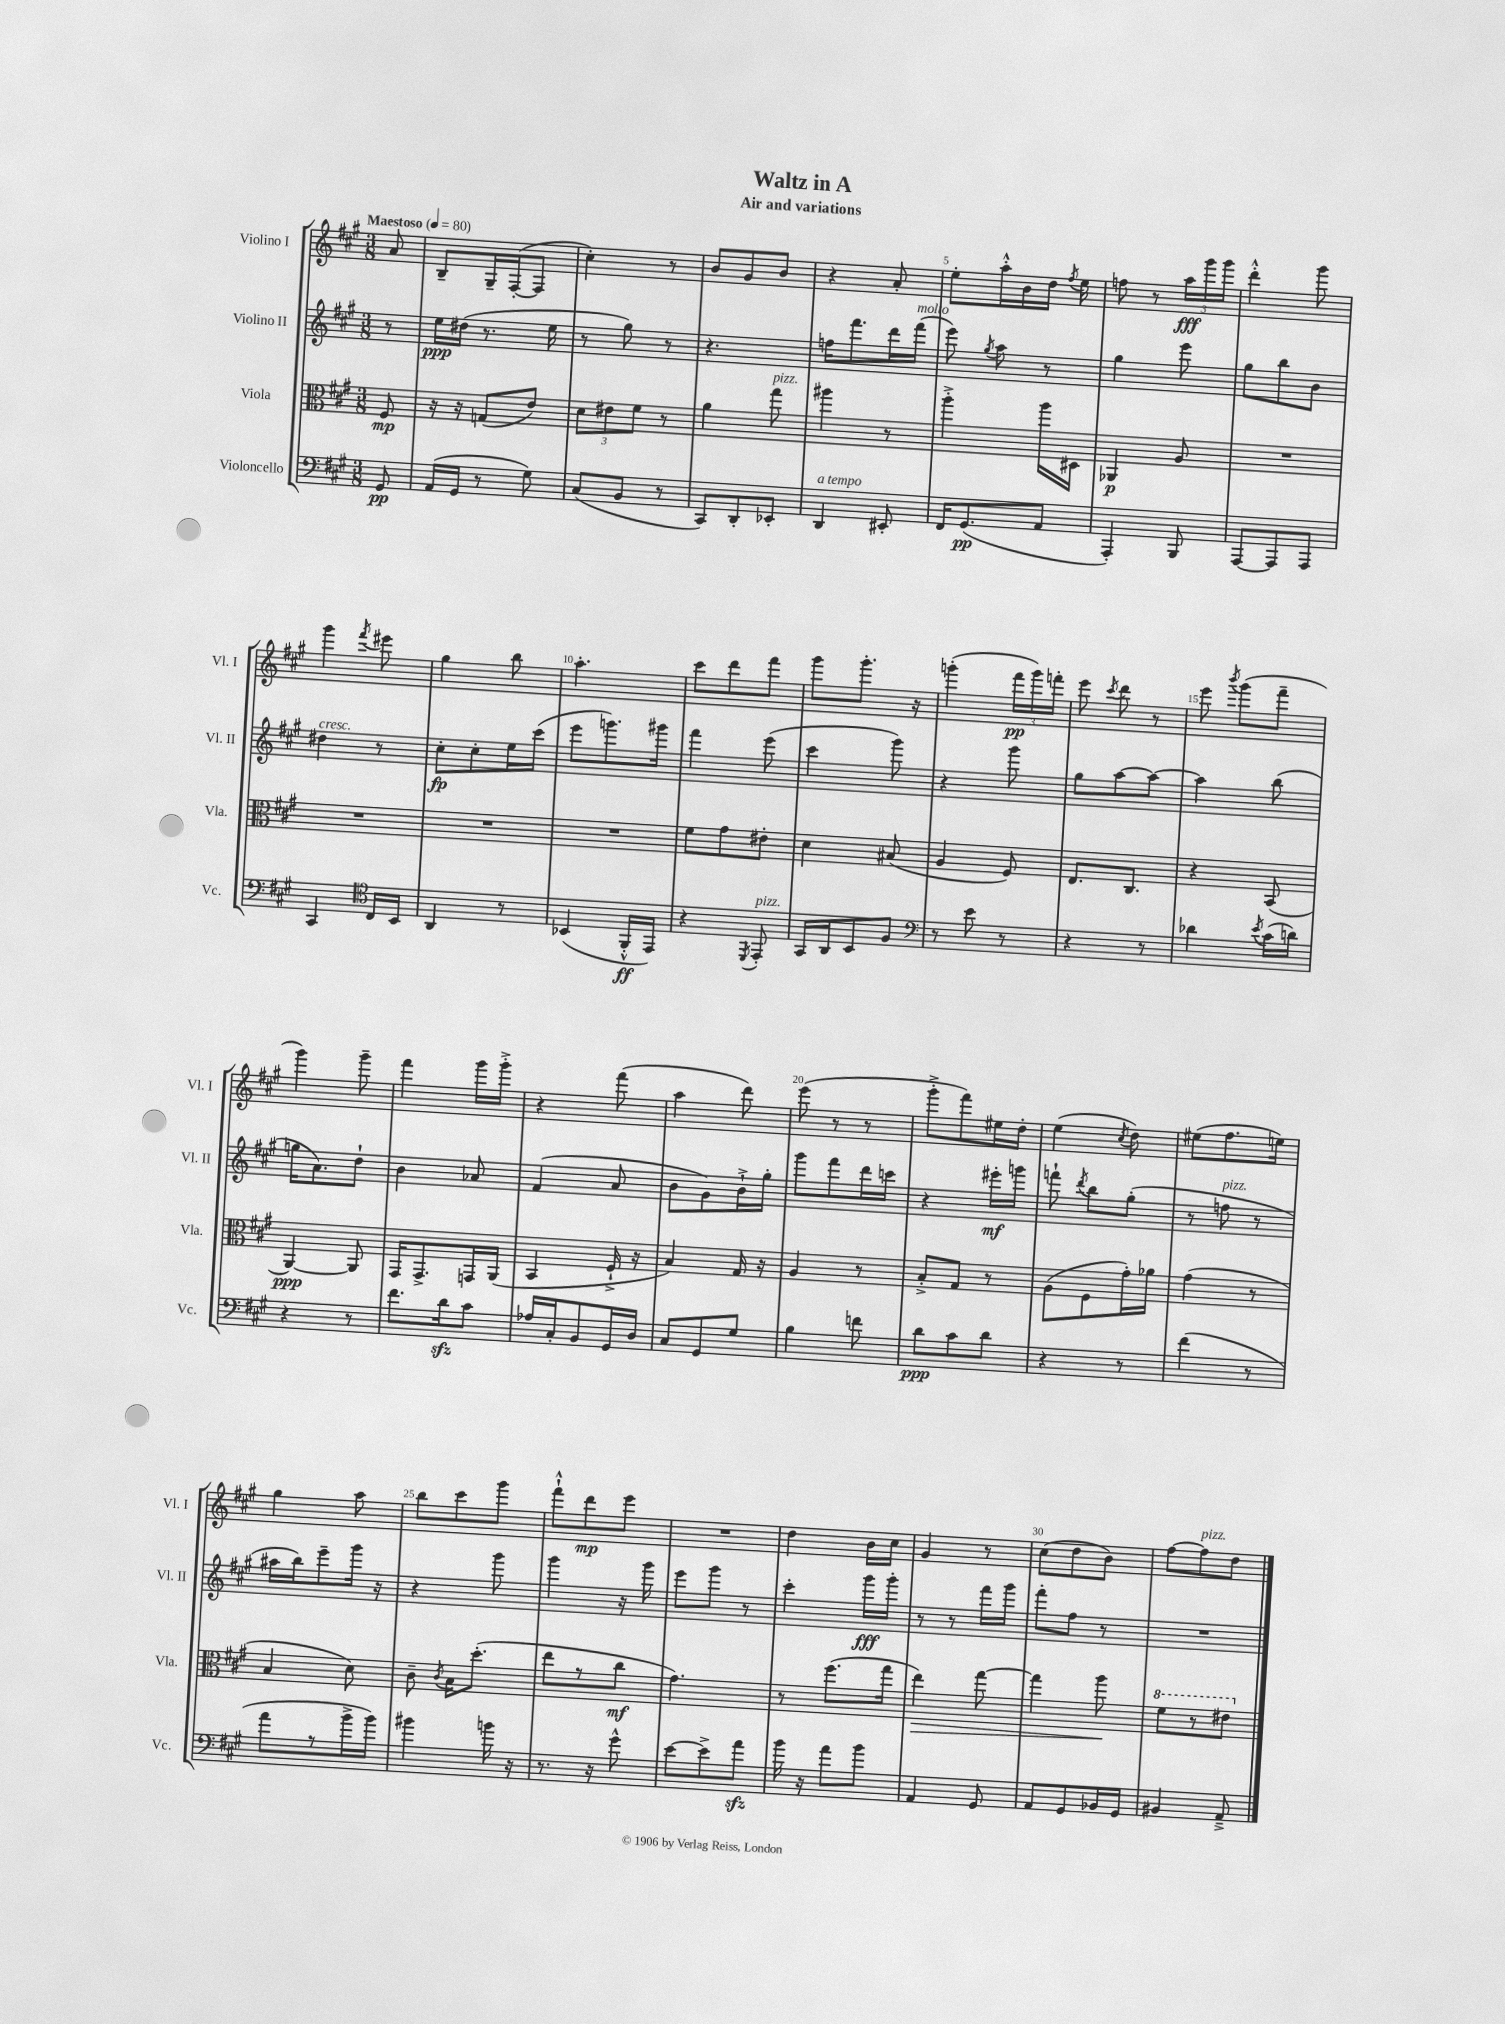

**kern	**dynam	**kern	**dynam	**kern	**dynam	**kern	**dynam
*part4	*part4	*part3	*part3	*part2	*part2	*part1	*part1
*staff4	*staff4	*staff3	*staff3	*staff2	*staff2	*staff1	*staff1
*I"Violoncello	*	*I"Viola	*	*I"Violino II	*	*I"Violino I	*
*I'Vc.	*	*I'Vla.	*	*I'Vl. II	*	*I'Vl. I	*
*clefF4	*	*clefC3	*	*clefG2	*	*clefG2	*
*k[f#c#g#]	*	*k[f#c#g#]	*	*k[f#c#g#]	*	*k[f#c#g#]	*
*M3/8	*	*M3/8	*	*M3/8	*	*M3/8	*
*MM80	*	*MM80	*	*MM80	*	*MM80	*
=	=	=	=	=	=	=	=
!	!	!	!	!	!	!LO:TX:a:B:t=Maestoso	!
8GG#/	pp	8F#/	mp	8r	.	8a/	.
=1	=1	=1	=1	=1	=1	=1	=1
(16AA/LL	.	16r	.	16ee\LL	ppp	8B~/L	.
16GG#/JJ	.	16r	.	(16dd#X\JJ	.	.	.
8r	.	(8Gn/L	.	8.r	.	16G#~/L	.
.	.	.	.	.	.	([16F#'/J	.
8G#\)	.	8e/J)	.	.	.	8F#/J]	.
.	.	.	.	16ee\	.	.	.
=2	=2	=2	=2	=2	=2	=2	=2
(8C#/L	.	12d\L	.	8r	.	4cc#'\)	.
.	.	12e#X\	.	.	.	.	.
8BB/J	.	.	.	8gg#\)	.	.	.
.	.	12f#\J	.	.	.	.	.
8r	.	8r	.	8r	.	8r	.
=3	=3	=3	=3	=3	=3	=3	=3
8CC#/L)	.	4a\	.	4.r	.	8b/L	.
8DD'/	.	.	.	.	.	8g#/	.
!	!	!LO:TX:a:i:t=pizz.	!	!	!	!	!
8EE-X'/J	.	8gg#\	.	.	.	8b/J	.
=4	=4	=4	=4	=4	=4	=4	=4
!LO:TX:a:i:t=a tempo	!	!	!	!	!	!	!
4DD/	.	4aa#X\	.	16ffn\KL	.	4r	.
.	.	.	.	8.fff#\	.	.	.
8EE#X'/	.	8r	.	16ddd\L	.	8a'/	.
!	!	!	!	!LO:TX:a:i:t=molto	!	!	!
.	.	.	.	(16fff#\JJ	.	.	.
=5	=5	=5	=5	=5	=5	=5	=5
16FF#/KL	.	4aa'^\	.	8eee\)	.	8ee'\L	.
(8.GG#/	pp	.	.	.	.	.	.
.	.	.	.	8qgg#/	.	.	.
.	.	.	.	8aa\	.	16aa'^^\L	.
.	.	.	.	.	.	16b\	.
8AA/J	.	16aa\LL	.	8r	.	16dd\JJ	.
.	.	.	.	.	.	8qff#/	.
.	.	16D#X\JJ	.	.	.	16ee\	.
=6	=6	=6	=6	=6	=6	=6	=6
4AAA'/)	.	4AA-X/	p	4gg#\	.	8ffn\	.
.	.	.	.	.	.	8r	.
8BBB/	.	8A/	.	8eee\	.	24aa\LL	fff
.	.	.	.	.	.	24ggg#\	.
.	.	.	.	.	.	24ggg#\JJ	.
=7	=7	=7	=7	=7	=7	=7	=7
[8AAA/L	.	4.r	.	8gg#\L	.	4ddd'^^\	.
8AAA/]	.	.	.	8bb\	.	.	.
8AAA/J	.	.	.	8b\J	.	8ggg#\	.
!!LO:LB:g=z
=8	=8	=8	=8	=8	=8	=8	=8
!	!	!	!	!LO:TX:a:i:t=cresc.	!	!	!
4CC#/	.	4.r	.	4dd#X\	.	4ggg#\	.
*clefC4	*	*	*	*	*	*	*
.	.	.	.	.	.	8qfff#/	.
16C#/LL	.	.	.	8r	.	8eee#X\	.
16BB/JJ	.	.	.	.	.	.	.
=9	=9	=9	=9	=9	=9	=9	=9
4AA/	.	4.r	.	8cc#'\L	fp	4gg#\	.
.	.	.	.	8cc#'\	.	.	.
8r	.	.	.	16ee\L	.	8bb\	.
.	.	.	.	(16ccc#\JJ	.	.	.
=10	=10	=10	=10	=10	=10	=10	=10
(4BB-X/	.	4.r	.	8eee\L	.	4.aa'\	.
.	.	.	.	8.gggn\)	.	.	.
16FF#'^^/LL	ff	.	.	.	.	.	.
16EE/JJ)	.	.	.	16ggg#X\Jk	.	.	.
=11	=11	=11	=11	=11	=11	=11	=11
4r	.	8f#\L	.	4fff#\	.	8ccc#\L	.
.	.	8g#\	.	.	.	8ddd\	.
8qDD/	.	.	.	.	.	.	.
!LO:TX:a:i:t=pizz.	!	!	!	!	!	!	!
8EE'/	.	8e#X'\J	.	(8eee\	.	8fff#\J	.
=12	=12	=12	=12	=12	=12	=12	=12
16GG#/LL	.	4d\	.	4ccc#\	.	8ggg#\L	.
16AA/J	.	.	.	.	.	.	.
8BB/	.	.	.	.	.	8.ggg#'\J	.
8F#/J	.	(8B#X/	.	8ggg#\)	.	.	.
.	.	.	.	.	.	16r	.
=13	=13	=13	=13	=13	=13	=13	=13
*clefF4	*	*	*	*	*	*	*
8r	.	4A/	.	4r	.	(4gggn'\	.
8e\	.	.	.	.	.	.	.
8r	.	8F#/)	.	8ggg#\	.	24fff#\LL	pp
.	.	.	.	.	.	24ggg\)	.
.	.	.	.	.	.	24fffn'\JJ	.
=14	=14	=14	=14	=14	=14	=14	=14
4r	.	8.E/L	.	8gg#\L	.	8eee\	.
.	.	.	.	.	.	8qccc#/	.
.	.	.	.	[8aa\	.	8ddd\	.
.	.	8.C#/J	.	.	.	.	.
8r	.	.	.	8aa\J_	.	8r	.
=15	=15	=15	=15	=15	=15	=15	=15
4d-X\	.	4r	.	4aa\]	.	8eee\	.
.	.	.	.	.	.	8qbbb/	.
.	.	.	.	.	.	(8ggg#\L	.
8qe/	.	.	.	.	.	.	.
(16c#\LL	.	(8BB/	.	(8bb\	.	8fff#~\J	.
16dn\JJ)	.	.	.	.	.	.	.
!!LO:LB:g=z
=16	=16	=16	=16	=16	=16	=16	=16
4r	.	[4AA/)	ppp	16ggn\KL	.	4ggg#\)	.
.	.	.	.	8.a\)	.	.	.
8r	.	8AA/]	.	8dd`\J	.	8ggg#~\	.
=17	=17	=17	=17	=17	=17	=17	=17
8.f#\L	.	16GG#/KL	.	4b\	.	4fff#\	.
.	.	8.GG#^/	.	.	.	.	.
16dzz\k	.	.	.	.	.	.	.
8c#\J	.	16GGn/L	.	8a-X/	.	16ggg#\LL	.
.	.	(16AA/JJ	.	.	.	16ggg#'^\JJ	.
=18	=18	=18	=18	=18	=18	=18	=18
16A-X/LL	.	4BB/	.	(4f#/	.	4r	.
16C#'/J	.	.	.	.	.	.	.
8BB/	.	.	.	.	.	.	.
16GG#/L	.	16F#`^/	.	8a/	.	(8fff#\	.
16D/JJ	.	16r	.	.	.	.	.
=19	=19	=19	=19	=19	=19	=19	=19
8C#/L	.	4B/)	.	8b\L	.	4aa\	.
8GG#/	.	.	.	8g#\)	.	.	.
8G#/J	.	16G#/	.	16b`^\L	.	8ddd\)	.
.	.	16r	.	16gg#'\JJ	.	.	.
=20	=20	=20	=20	=20	=20	=20	=20
4B\	.	4A/	.	8ggg#\L	.	(8eee\	.
.	.	.	.	8fff#\	.	8r	.
8fn\	.	8r	.	16ddd\L	.	8r	.
.	.	.	.	16cccn\JJ	.	.	.
=21	=21	=21	=21	=21	=21	=21	=21
8d\L	ppp	8B'^/L	.	4r	.	8ggg#'^\L	.
8c#\	.	8G#/J	.	.	.	8fff#\)	.
8d\J	.	8r	.	16eee#X'\LL	mf	16ee#X\L	.
.	.	.	.	16gggn\JJ	.	16dd'\JJ	.
=22	=22	=22	=22	=22	=22	=22	=22
4r	.	(8A\L	.	8fffn`\	.	(4ee\	.
.	.	.	.	8qddd/	.	.	.
.	.	8F#\	.	8bb\L	.	.	.
.	.	.	.	.	.	8qcc#/	.
8r	.	16g#'\L)	.	(8gg#'\J	.	8dd\)	.
.	.	16a-X\JJ	.	.	.	.	.
=23	=23	=23	=23	=23	=23	=23	=23
(4f#\	.	(4g#\	.	8r	.	(8ee#X\L	.
!	!	!	!	!LO:TX:a:i:t=pizz.	!	!	!
.	.	.	.	8ffn\	.	8.ff#\	.
8r	.	8r	.	8r	.	.	.
.	.	.	.	.	.	16een\Jk)	.
!!LO:LB:g=z
=24	=24	=24	=24	=24	=24	=24	=24
8a\L	.	4B/	.	16aa#X\LL	.	4gg#\	.
.	.	.	.	16bb\J)	.	.	.
8r	.	.	.	8eee~\	.	.	.
16b^\L	.	8d\)	.	16ggg#\Jk	.	8aa\	.
16b\JJ)	.	.	.	16r	.	.	.
=25	=25	=25	=25	=25	=25	=25	=25
4b#X\	.	8c#~\	.	4r	.	8bb\L	.
.	.	8qc#/	.	.	.	.	.
.	.	16B\KL	.	.	.	8ccc#\	.
.	.	(8.dd'\J	.	.	.	.	.
16bn\	.	.	.	8ggg#\	.	8ggg#\J	.
16r	.	.	.	.	.	.	.
=26	=26	=26	=26	=26	=26	=26	=26
8.r	.	8ee\L	.	4ggg#\	.	8fff#`^^\L	.
.	.	8r	.	.	.	8ddd\	mp
16r	.	.	.	.	.	.	.
8g#^^\	.	8cc#\J	mf	16r	.	8eee\J	.
.	.	.	.	16ggg#\	.	.	.
=27	=27	=27	=27	=27	=27	=27	=27
[8e\L	.	4.g#\)	.	8eee\L	.	4.r	.
8e^\]	.	.	.	8ggg#\J	.	.	.
8azz\J	.	.	.	8r	.	.	.
=28	=28	=28	=28	=28	=28	=28	=28
16b\	.	8r	.	4ccc#'\	.	4dd\	.
16r	.	.	.	.	.	.	.
8a\L	.	(8.ff#\L	.	.	.	.	.
8b\J	.	.	.	16ggg#\LL	fff	16b\LL	.
.	.	16gg#\Jk	.	16ggg#'\JJ	.	16cc#\JJ	.
=29	=29	=29	=29	=29	=29	=29	=29
!	!	!	!LO:HP:b	!	!	!	!
4AA/	.	4ee\)	>	8r	.	4g#/	.
.	.	.	.	8r	.	.	.
8GG#/	.	[8gg#\	.	16fff#\LL	.	8r	.
.	.	.	.	16ggg#\JJ	.	.	.
=30	=30	=30	=30	=30	=30	=30	=30
8AA/L	.	4gg#\]	.	8fff#'\L	.	(8cc#\L	.
8GG#/	.	.	.	8ff#\J	.	8dd\	.
16BB-X/L	.	8aa\	.	8r	.	8b\J)	.
16GG#/JJ	.	.	.	.	.	.	.
.	.	.	]	.	.	.	.
=31	=31	=31	=31	=31	=31	=31	=31
*	*	*8va	*	*	*	*	*
4BB#X/	.	8ff#\L	.	4.r	.	[8ff#\L	.
!	!	!	!	!	!	!LO:TX:a:i:t=pizz.	!
.	.	8r	.	.	.	8ff#\]	.
8AA~^/	.	8ee#X\J	.	.	.	8dd\J	.
*	*	*X8va	*	*	*	*	*
==	==	==	==	==	==	==	==
*-	*-	*-	*-	*-	*-	*-	*-
